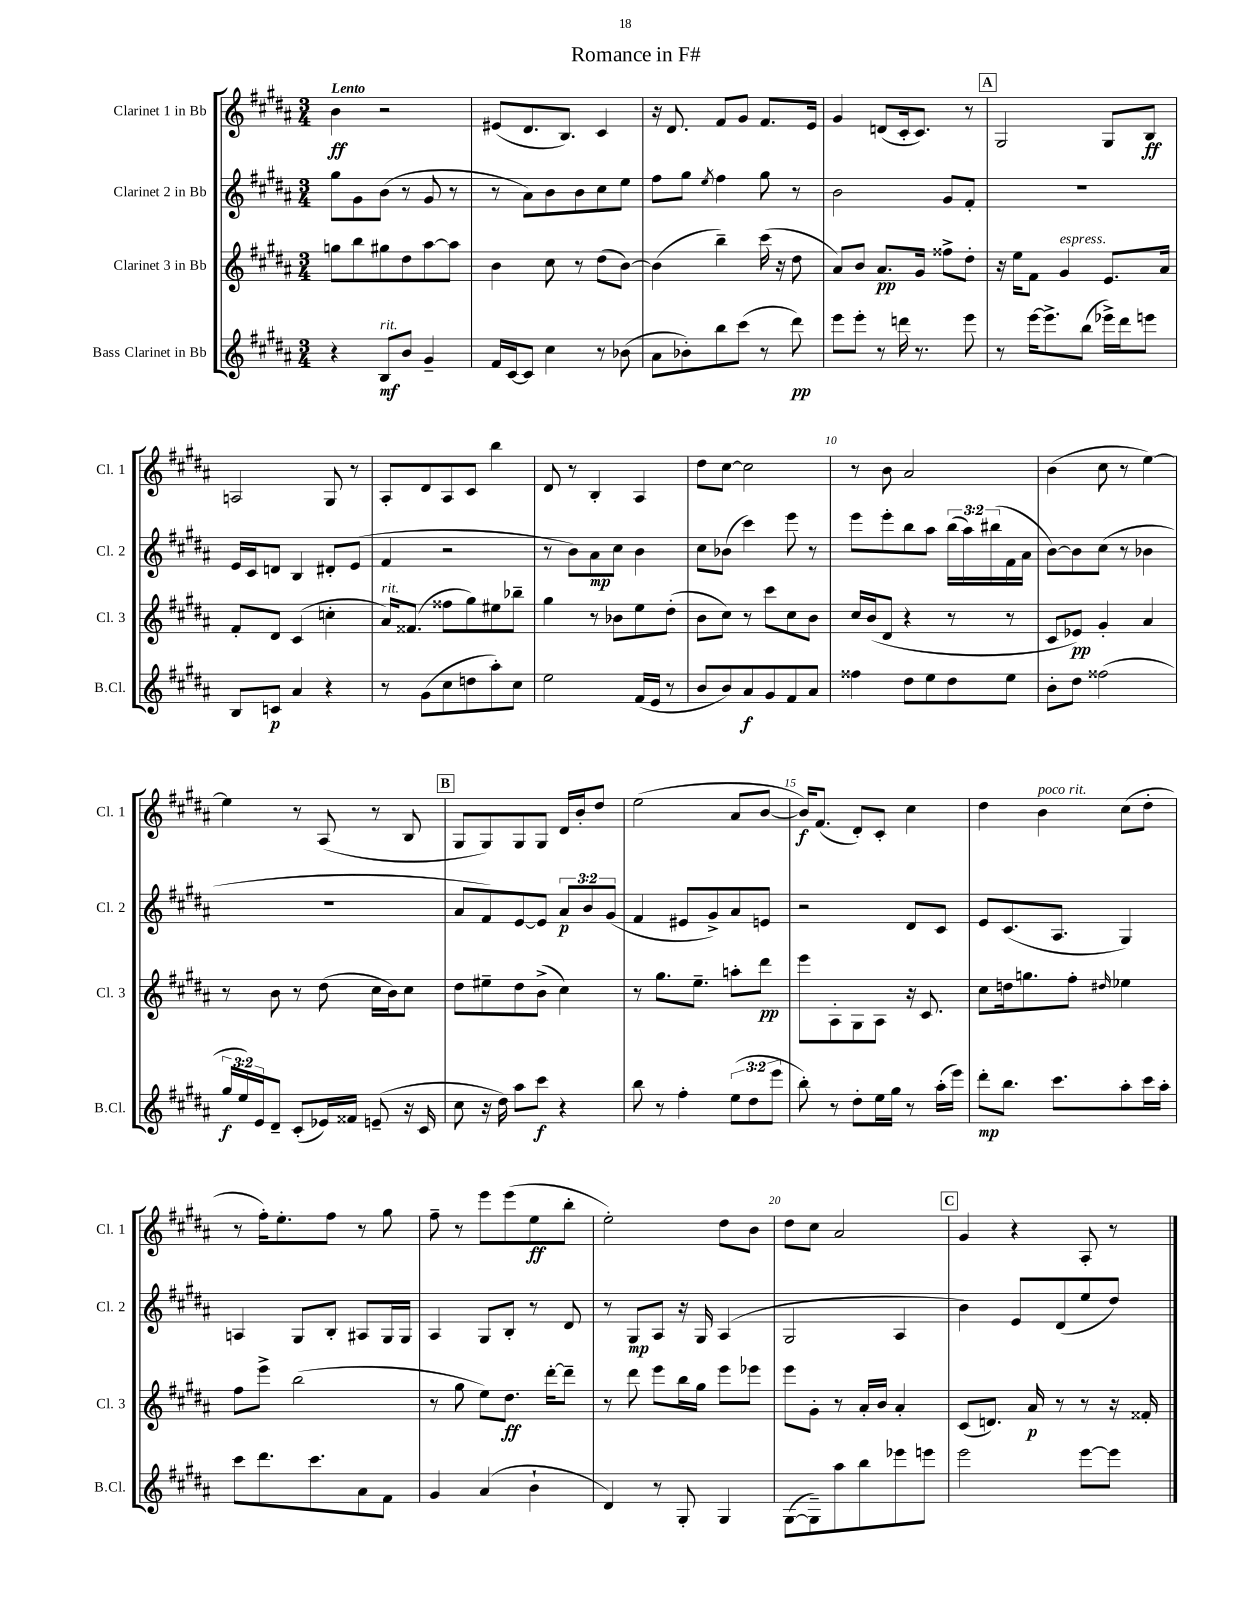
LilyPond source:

\header { title = "Romance in F#" }
<<
\new StaffGroup <<
\new Staff = "s0" \with { instrumentName = "Clarinet 1 in Bb" shortInstrumentName = "Cl. 1" } {
    \clef treble \key b \major \numericTimeSignature \time 3/4 \tempo "Lento"
    b'4\ff r2 |
    eis'8( dis'8. b8.) cis'4 |
    r16 dis'8. fis'8 gis'8 fis'8. e'16 |
    gis'4 d'8( cis'16-. cis'8.) r8 |
    \mark \markup { \box "A" } gis2 gis8 b8\ff |
    a2 gis8 r8 |
    ais8-. dis'8 ais8 cis'8 b''4 |
    dis'8 r8 b4-. ais4 |
    dis''8 cis''8~ cis''2 |
    r8 b'8 ais'2 |
    b'4( cis''8 r8 e''4~) |
    e''4 r8 ais8( r8 b8 |
    \mark \markup { \box "B" } gis8 gis8) gis8 gis8 dis'16 b'16-. dis''8 |
    e''2( ais'8 b'8~ |
    b'16\f) fis'8.( dis'8-.) cis'8-. cis''4 |
    dis''4 b'4^\markup { \italic "poco rit." } cis''8( dis''8-. |
    r8 fis''16-.) e''8.-. fis''8 r8 gis''8 |
    fis''8-- r8 e'''8 e'''8( e''8\ff b''8-. |
    e''2-.) dis''8 b'8 |
    dis''8 cis''8 ais'2 |
    \mark \markup { \box "C" } gis'4 r4 ais8-. r8 \bar "|." |
}
\new Staff = "s1" \with { instrumentName = "Clarinet 2 in Bb" shortInstrumentName = "Cl. 2" } {
    \clef treble \key b \major \numericTimeSignature \time 3/4 \override Staff.TupletNumber.text = #tuplet-number::calc-fraction-text
    gis''8 gis'8 b'8( r8 gis'8 r8 |
    r8 ais'8) b'8 b'8 cis''8 e''8 |
    fis''8 gis''8 \acciaccatura { e''8 } fis''4 gis''8 r8 |
    b'2 gis'8 fis'8-. |
    \mark \markup { \box "A" } R2. |
    e'16 cis'16 d'8 b4 dis'8-. e'8( |
    fis'4 r2 |
    r8 b'8) ais'8\mp cis''8 b'4 |
    cis''8 bes'8( cis'''4) e'''8 r8 |
    e'''8 e'''8-. b''8 ais''8 \tuplet 3/2 { b''16( ais''16) bis''16( } fis'16 ais'16 |
    b'8~) b'8 cis''8( r8 bes'4 |
    R2. |
    \mark \markup { \box "B" } ais'8 fis'8) e'8~ e'8 \tuplet 3/2 { ais'8\p b'8 gis'8( } |
    fis'4 eis'8 gis'8->) ais'8 e'8 |
    r2 dis'8 cis'8 |
    e'8 cis'8.( ais8. gis4) |
    a4 gis8 b8-. ais8 gis16 gis16 |
    ais4 gis8 b8-. r8 dis'8 |
    r8 gis8\mp ais8 r16 gis16 ais4( |
    gis2 ais4 |
    \mark \markup { \box "C" } b'4) e'8 dis'8( e''8 dis''8) \bar "|." |
}
\new Staff = "s2" \with { instrumentName = "Clarinet 3 in Bb" shortInstrumentName = "Cl. 3" } {
    \clef treble \key b \major \numericTimeSignature \time 3/4
    g''8 b''8 gis''8 dis''8 ais''8~ ais''8 |
    b'4 cis''8 r8 dis''8( b'8~) |
    b'4( b''4--) cis'''16( r16 dis''8 |
    ais'8) b'8 ais'8.\pp gis'16 fisis''8-> dis''8-. |
    \mark \markup { \box "A" } r16 e''16 fis'8 gis'4^\markup { \italic "espress." } e'8. ais'16 |
    fis'8-. dis'8 cis'4( c''4-. |
    ais'16^\markup { \italic "rit." }) fisis'8.( fisis''8 gis''8) eis''8 bes''8-- |
    gis''4 r8 bes'8 e''8 dis''8-.( |
    b'8 cis''8) r8 cis'''8 cis''8 b'8 |
    cis''16 b'16( dis'8 r4 r8 r8 |
    cis'8 ees'8\pp) gis'4-. ais'4 |
    r8 b'8 r8 dis''8( cis''16 b'16) cis''8 |
    \mark \markup { \box "B" } dis''8 eis''8-- dis''8 b'8->( cis''4) |
    r8 gis''8. e''8.-- a''8-. dis'''8\pp |
    e'''8 ais8-. gis8 ais8 r16 cis'8. |
    cis''8 d''16 g''8. fis''8-. \grace { dis''16 } ees''4 |
    fis''8 e'''8-> b''2( |
    r8 gis''8 e''8) dis''8.\ff dis'''16~-. dis'''8-- |
    r8 dis'''8 e'''8 b''16 gis''16 e'''8 ees'''8 |
    e'''8 gis'8-. r8 ais'16-. b'16 ais'4-. |
    \mark \markup { \box "C" } cis'8( d'8.) ais'16\p r8 r8 r16 fisis'16-. \bar "|." |
}
\new Staff = "s3" \with { instrumentName = "Bass Clarinet in Bb" shortInstrumentName = "B.Cl." } {
    \clef treble \key b \major \numericTimeSignature \time 3/4 \override Staff.TupletNumber.text = #tuplet-number::calc-fraction-text
    r4 b8\mf^\markup { \italic "rit." } b'8 gis'4-- |
    fis'16 cis'16~ cis'8 cis''4 r8 bes'8( |
    ais'8 bes'8-.) b''8 cis'''8( r8 dis'''8\pp) |
    e'''8 e'''8-. r8 d'''16 r8. e'''8 |
    \mark \markup { \box "A" } r8 e'''16~ e'''8.-> b''8( ees'''16->) dis'''16 e'''8 |
    b8 c'8\p ais'4 r4 |
    r8 gis'8( cis''8 d''8 ais''8-.) cis''8 |
    e''2 fis'16( e'16 r8 |
    b'8 b'8) ais'8\f gis'8 fis'8 ais'8 |
    fisis''4 dis''8 e''8 dis''8 e''8 |
    b'8-. dis''8 fisis''2( |
    \tuplet 3/2 { gis''16\f e''16) e'16 } dis'8-- cis'8-.( ees'16) fisis'16 e'8--( r16 cis'16 |
    \mark \markup { \box "B" } cis''8 r16 dis''16) ais''8 cis'''8\f r4 |
    b''8 r8 fis''4-. \tuplet 3/2 { e''8( dis''8 e'''8 } |
    b''8-.) r8 dis''8-. e''16 gis''16 r8 ais''16-.( e'''16) |
    dis'''8-.\mp b''8. cis'''8. ais''8-. cis'''16 ais''16-. |
    cis'''8 dis'''8. cis'''8. ais'8 fis'8 |
    gis'4 ais'4( b'4-! |
    dis'4) r8 gis8-. gis4 |
    gis8~( gis8--) ais''8 b''8 ees'''8 e'''8 |
    \mark \markup { \box "C" } e'''2 e'''8~ e'''8 \bar "|." |
}
>>
>>
\layout { \context { \Score \override BarNumber.break-visibility = ##(#f #t #t) barNumberVisibility = #(every-nth-bar-number-visible 5) } }
